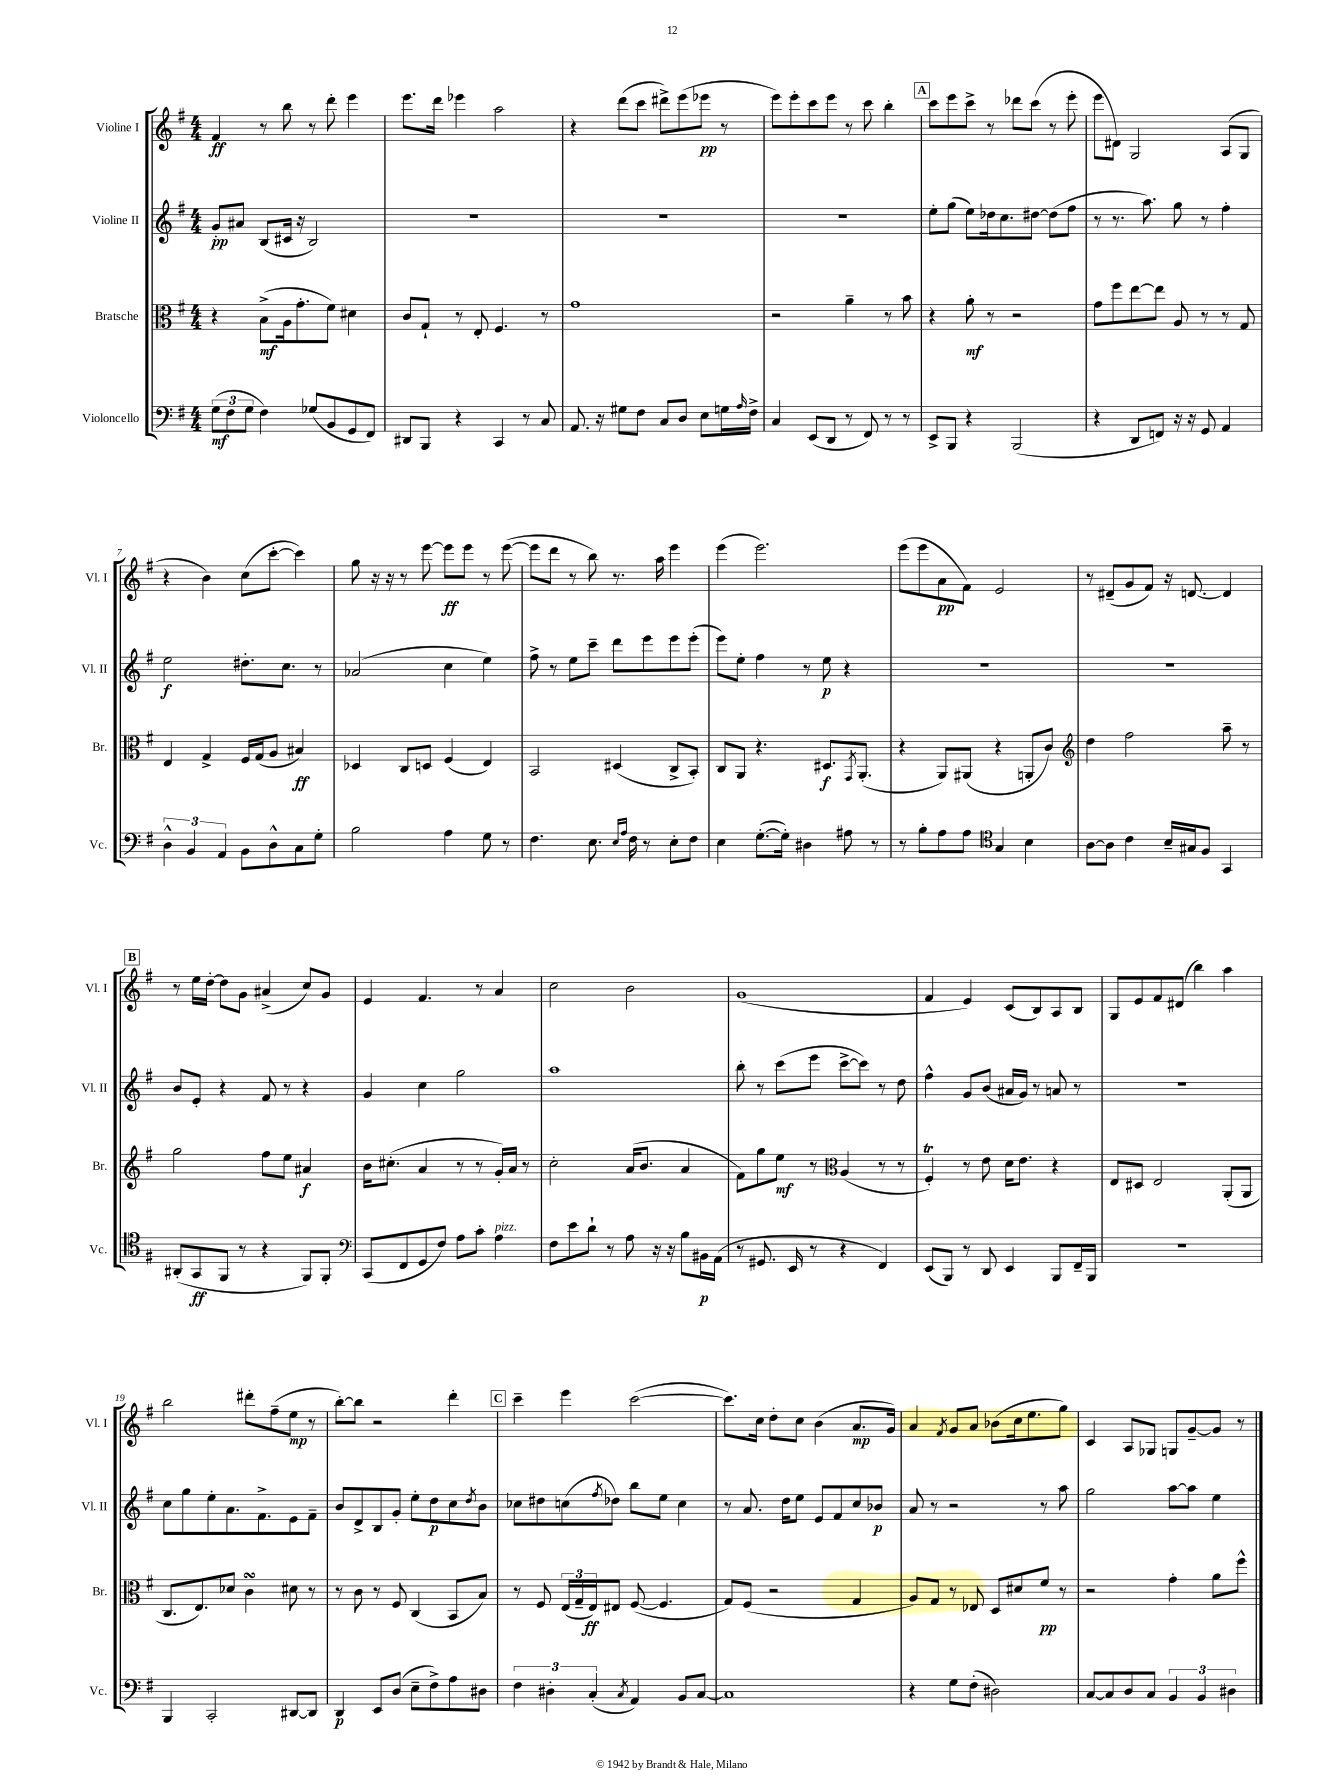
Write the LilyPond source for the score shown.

<<
\new StaffGroup <<
\new Staff = "s0" \with { instrumentName = "Violine I" shortInstrumentName = "Vl. I" } {
    \clef treble \key g \major \numericTimeSignature \time 4/4
    fis'4\ff r8 b''8 r8 d'''8-. e'''4 |
    e'''8. d'''16 ees'''4 a''2 |
    r4 d'''8( c'''8 dis'''8->) e'''8( ees'''8\pp r8 |
    e'''8) e'''8-. c'''8 e'''8 r8 c'''8 b''4-. |
    \mark \markup { \box "A" } c'''8 e'''8 c'''8-> r8 des'''8 c'''8( r8 e'''8-. |
    e'''8 dis'8) g2 a8( g8 |
    r4 b'4) c''8( c'''8~-. c'''4) |
    g''8 r16 r16 r8 e'''8~ e'''8\ff e'''8 r8 e'''8~( |
    e'''8 d'''8 r8 b''8) r8. a''16 e'''4 |
    e'''4( e'''2.) |
    e'''8( e'''8 a'8\pp fis'8) e'2 |
    r8 dis'8--( g'8 fis'8) r16 d'8.~ d'4 |
    \mark \markup { \box "B" } r8 e''16 d''16~-. d''8 g'8 ais'4->( c''8) g'8 |
    e'4 fis'4. r8 a'4 |
    c''2 b'2 |
    g'1( |
    fis'4 e'4) c'8( b8) a8 b8 |
    g8 e'8 fis'8 dis'8( b''4) a''4 |
    b''2 dis'''8-. fis''8--( e''8\mp r8 |
    b''8~-.) b''8 r2 d'''4-. |
    \mark \markup { \box "C" } c'''4-- e'''4 c'''2~( |
    c'''8.) c''16 d''8-. c''8 b'4( a'8.\mp g'16) |
    a'4 \acciaccatura { fis'8 } g'8 a'8 bes'8( c''16 e''8. g''8) |
    c'4 a8 ges8 g8 g'8~-- g'8 r8 \bar "|." |
}
\new Staff = "s1" \with { instrumentName = "Violine II" shortInstrumentName = "Vl. II" } {
    \clef treble \key g \major \numericTimeSignature \time 4/4
    g'8-.\pp ais'8 b8( cis'16 r16 b2) |
    R1 |
    R1 |
    R1 |
    \mark \markup { \box "A" } e''8-. g''8( e''8) des''16 c''8. dis''8~ dis''8( fis''8 |
    r8 r8. a''8.) g''8 r8 fis''4-. |
    e''2\f dis''8.-. c''8. r8 |
    aes'2( c''4 e''4) |
    fis''8-> r8 e''8 c'''8-- d'''8 e'''8 e'''8 e'''8-.( |
    e'''8) e''8-. fis''4 r8 e''8\p r4 |
    R1 |
    R1 |
    \mark \markup { \box "B" } b'8 e'8-. r4 fis'8 r8 r4 |
    g'4 c''4 g''2 |
    a''1 |
    b''8-. r8 c'''8( e'''8 c'''8~-> c'''8) r8 d''8 |
    fis''4-^ g'8 b'8( ais'16 g'16) r8 a'8 r8 |
    R1 |
    c''8 g''8 e''8-. a'8. fis'8.-> e'8 fis'8-- |
    b'8 d'8-> b8 g'8-. e''8-. d''8\p c''8 \acciaccatura { d''8 } b'8 |
    \mark \markup { \box "C" } ces''8 dis''8 c''8( \acciaccatura { fis''8 } des''8) b''8 e''8 c''4 |
    r8 a'8. d''16 e''8 e'8 fis'8 c''8 bes'8\p |
    a'8 r8 r2 r8 a''8 |
    g''2 a''8~ a''8 e''4 \bar "|." |
}
\new Staff = "s2" \with { instrumentName = "Bratsche" shortInstrumentName = "Br." } {
    \clef alto \key g \major \numericTimeSignature \time 4/4
    r4 b8->\mf( a16 g'8.-. fis'8) dis'4 |
    c'8 g8-! r8 e8-. fis4. r8 |
    g'1 |
    r2 a'4-- r8 b'8 |
    \mark \markup { \box "A" } r4 a'8-.\mf r8 r2 |
    g'8 fis''8 e''8~ e''8 a8 r8 r8 g8 |
    e4 g4-> fis16 g16( a8 bis4\ff) |
    des4 c8 d8 fis4( e4) |
    b,2 dis4( c8-> b,8-.) |
    c8 a,8 r4. dis8.\f \acciaccatura { g,8 } a,8.-.( |
    r4 a,8) ais,8( r4 a,8-. c'8) |
    \clef treble d''4 fis''2 a''8-- r8 |
    \mark \markup { \box "B" } g''2 fis''8 e''8 ais'4\f |
    b'16 cis''8.-.( a'4 r8 r8 g'16-.) a'16 r8 |
    c''2-. a'16( b'8. a'4 |
    fis'8) g''8 e''8\mf r8 \clef alto a4( r8 r8 |
    fis4-.\trill) r8 e'8 d'16 e'8. r4 |
    e8 dis8 e2 a,8-.( a,8 |
    c8. e8.) des'8 c'4\turn dis'8 r8 |
    r8 c'8 r8 fis8 c4( b,8 b8) |
    \mark \markup { \box "C" } r8 fis8 \tuplet 3/2 { e16( g16-- e16\ff) } eis8 fis8~( fis4. |
    g8) fis8( r2 g4 |
    a8) g8 r8 ees8 d8 dis'8 fis'8\pp r8 |
    r2 g'4-. a'8 fis''8-^ \bar "|." |
}
\new Staff = "s3" \with { instrumentName = "Violoncello" shortInstrumentName = "Vc." } {
    \clef bass \key g \major \numericTimeSignature \time 4/4
    \tuplet 3/2 { g8\mf( fis8 g8 } fis4) ges8( b,8 g,8 fis,8) |
    dis,8 b,,8 r4 c,4 r8 c8 |
    a,8. r16 gis8 fis8 c8 d8 e8 g16 \grace { a16 } fis16-> |
    c4 e,8( d,8 r8 fis,8) r8 r8 |
    \mark \markup { \box "A" } e,8-> b,,8 r4 b,,2( |
    r4 d,8 f,8) r16 r16 g,8 a,4 |
    \tuplet 3/2 { d4-^ b,4 a,4 } b,8 d8-^ c8 g8-. |
    b2 a4 g8 r8 |
    fis4. e8. \grace { e16 a16 } fis16 r8 e8-. fis8 |
    e4 g8.~-.( g16-.) dis4 ais8 r8 |
    r8 b8-. a8 a8 \clef tenor g4 b4 |
    a8~ a8 c'4 b16-- gis16 fis8 g,4 |
    \mark \markup { \box "B" } ais,8-.( g,8\ff fis,8 r8 r4 fis,8) fis,8-. |
    \clef bass c,8( fis,8 g,8 fis8) a8 c'8-. a4^\markup { \italic "pizz." } |
    fis8 e'8 d'8-! r8 a8 r16 r16 b8 bis,16\p a,16( |
    r8 gis,8. e,16 r8 r4 fis,4) |
    e,8( b,,8) r8 d,8 e,4 b,,8 fis,16-- b,,16 |
    r1 |
    b,,4 c,2-. dis,8~ dis,8 |
    d,4\p e,8 d8( e8-- fis8->) a8 dis8 |
    \mark \markup { \box "C" } \tuplet 3/2 { fis4 dis4-. c4-.( } \acciaccatura { c8 } a,4) b,8 c8~ |
    c1 |
    r4 g8 fis8-.( dis2) |
    c8~ c8 d8 c8 \tuplet 3/2 { b,4 b,4 dis4 } \bar "|." |
}
>>
>>
